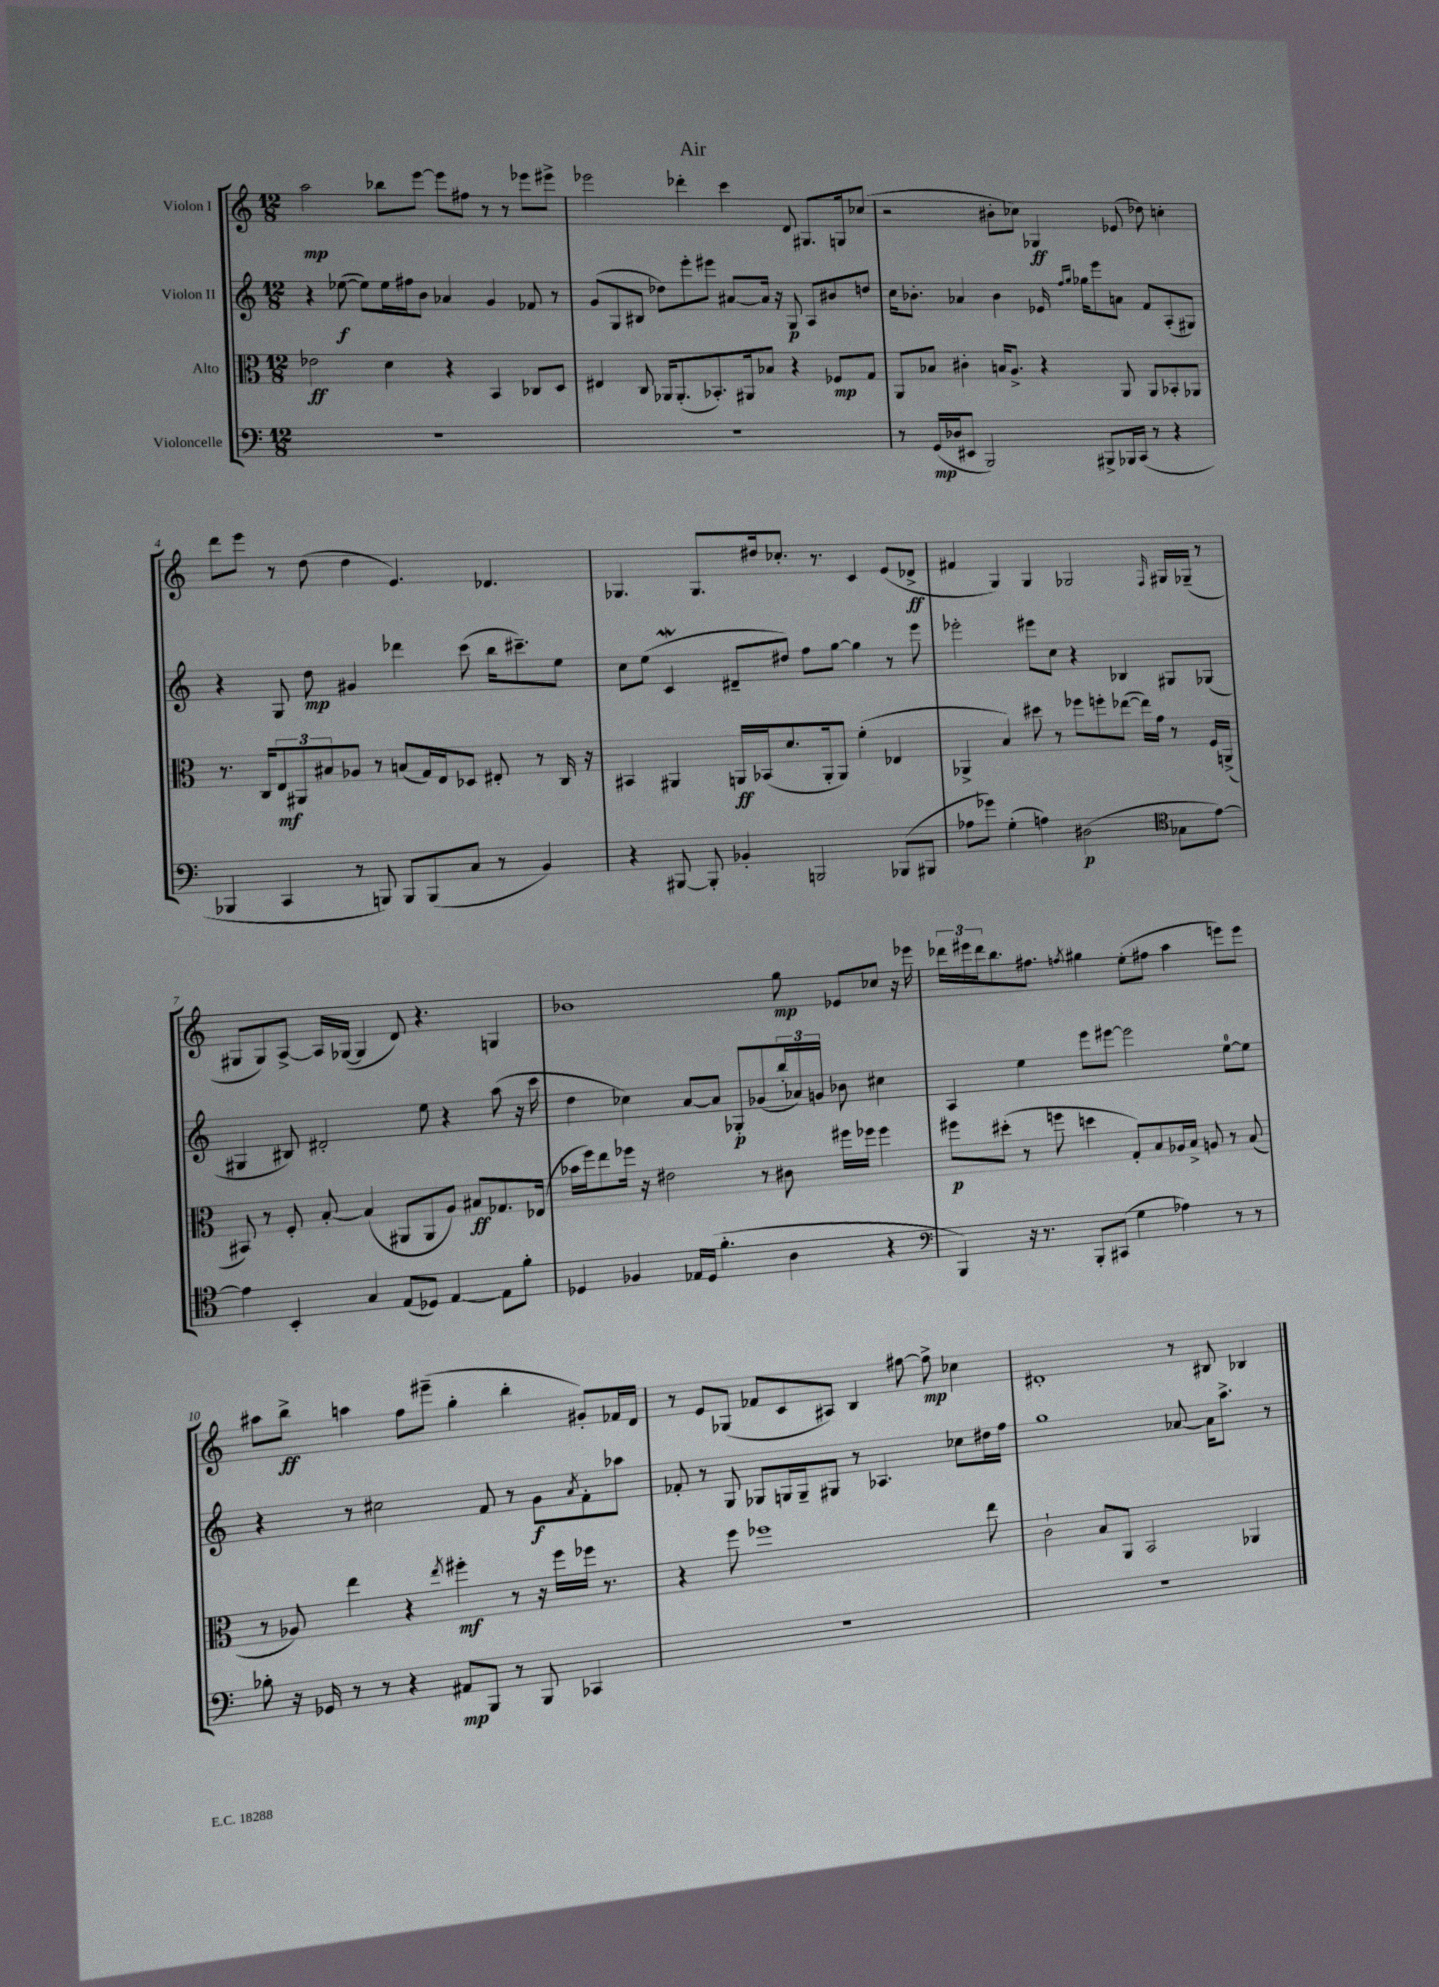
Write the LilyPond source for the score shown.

\header { title = "Air" }
<<
\new StaffGroup <<
\new Staff = "s0" \with { instrumentName = "Violon I" } {
    \clef treble \key c \major \numericTimeSignature \time 12/8
    a''2\mp bes''8 e'''8~ e'''8 fis''8 r8 r8 ees'''8 eis'''8-> |
    ees'''2 des'''4-. c'''4 d'8 gis8. g16 ces''8( |
    r2 bis'8-. ces''8) ges4\ff ees'8( des''8) c''4-. |
    d'''8 e'''8 r8 d''8( d''4 e'4.) des'4. |
    ges4. ges8. dis''16 ces''8.-. r8. c'4 e'8( des'8->\ff |
    fis'4 g4) g4 ges2 \grace { f16 } gis16 ges16--( r8 |
    gis8 gis8) a8~-> a16 ges16~( ges4 d'8) r4. g4 |
    bes'1 g''8\mp ees'8 ces''8 r16 ees'''16 |
    \tuplet 3/2 { des'''16 eis'''16 des'''16 } b''8. fis''8. \acciaccatura { f''8 } gis''4 e''8-.( fis''8 a''4 e'''8) e'''8 |
    ais''8 b''8->\ff a''4 f''8 eis'''8--( g''4-. b''4-. gis'8-.) fes'16 d'16 |
    r8 e'8 ges8( fes'8 c'8 ais8) b4 fis''8~ fis''8->\mp ces''4 |
    dis'1-. r8 bis8 bes4 \bar "|." |
}
\new Staff = "s1" \with { instrumentName = "Violon II" } {
    \clef treble \key c \major \numericTimeSignature \time 12/8
    r4 ees''8~\f( ees''8) ees''16 fis''16 b'8 aes'4 g'4 fes'8 r8 |
    g'8( g8 bis8 des''8) e'''8-. eis'''8 ais'8~ ais'16 r16 g8\p a8 bis'8 d''8 |
    c''16 bes'8.-. aes'4 bes'4 ees'16 \grace { f''16 g''16 } ges''16 e'''8 a'8 f'8 a8-.( gis8) |
    r4 g8 d''8\mp gis'4 des'''4 c'''8( b''16 cis'''8.--) e''8 |
    c''8 e''8( c'4\mordent dis'8-- dis''8) f''8 g''8~ g''4 r8 e'''8 |
    ees'''2-. eis'''8 c''8 r4 bes4 gis8 ges8( |
    gis4 bis8) dis'2-. e''8 r4 a''8( r16 c'''16 |
    d''4 ces''4) a'8~ a'8 ges8-.\p ges'8( \tuplet 3/2 { b''16-. aes'16) g'16 } bes'8 cis''4 |
    a4 e''4 e'''8 eis'''8~ eis'''2 e''8-0~ e''8 |
    r4 r8 cis''2 f'8 r8 g'8\f \acciaccatura { a'8 } f'8-. aes''8 |
    fes'8-. r8 g8 ges8 g16 g16-- gis8 r8 aes4. ces''8 dis''16 f''16 |
    g''1 aes'8~ aes'16 a''8.-> r8 \bar "|." |
}
\new Staff = "s2" \with { instrumentName = "Alto" } {
    \clef alto \key c \major \numericTimeSignature \time 12/8
    ees'2\ff d'4 r4 b,4 ces8 d8 |
    eis4 c8 aes,16 aes,8.-.( bes,8.-.) ais,16 bes8 r4 fes8\mp g8 |
    a,8 bes8 cis'4-. b16 a8.-> r4 a,8 a,8 bes,8-. aes,8 |
    r8. c16 \tuplet 3/2 { e8\mf ais,8 bis8 } aes8 r8 b8( g16) e16 des8 eis8-. r8 c16 r16 |
    bis,4 ais,4 a,16\ff bes,16( d'8. a,16-. a,8) f'4-.( ees4 |
    aes,4-> b4) dis''8 r8 fes''8 f''8-. ees''8~( ees''16) g'16 r8 f16 a,16->( |
    bis,8) r8 f8-. b8~-. b4( ais,8 ais,8 a8) bis8\ff ges8. ees16( |
    bes'16 f''16) e''8 fes''16 r16 eis'2 r8 cis'8 fis''16 fes''16 fes''4 |
    fis''8\p dis''8-.( r8 f''8 d''4 g8-.) b8 aes16 b16-> a8 r8 b8( |
    r8 aes8) e''4 r4 \acciaccatura { e''8 } fis''4-.\mf r8 r16 fis''16 fes''16 r8. |
    r4 f''8 fes''1 e''8 |
    c'2-! b8 a,8 b,2 aes,4 \bar "|." |
}
\new Staff = "s3" \with { instrumentName = "Violoncelle" } {
    \clef bass \key c \major \numericTimeSignature \time 12/8
    R1. |
    R1. |
    r8 g,16\mp( des16 eis,8 b,,2) bis,,8-> bes,,16 c,16( r8 r4 |
    bes,,4 c,4 r8 b,,8) b,,8 b,,8( c8 r8 b,4) |
    r4 bis,,8~ bis,,8-. bes,4-. b,,2 bes,,8( bis,,8 |
    aes8 ges'8) g4-.( a4) dis2\p( \clef tenor ges8 e'8~) |
    e'4 b,4-. g4 e8( des8) e4~ e8 f'8-. |
    des4 fes4 ees16 des16( f'4.-. a4 r4 |
    \clef bass b,,4) r16 r8. b,,8-. cis,8( g4 aes4) r8 r8 |
    bes8-. r16 ges,16 r8 r8 r4 ais,8\mp b,,8 r8 b,,8 ces,4 |
    R1. |
    R1. \bar "|." |
}
>>
>>
